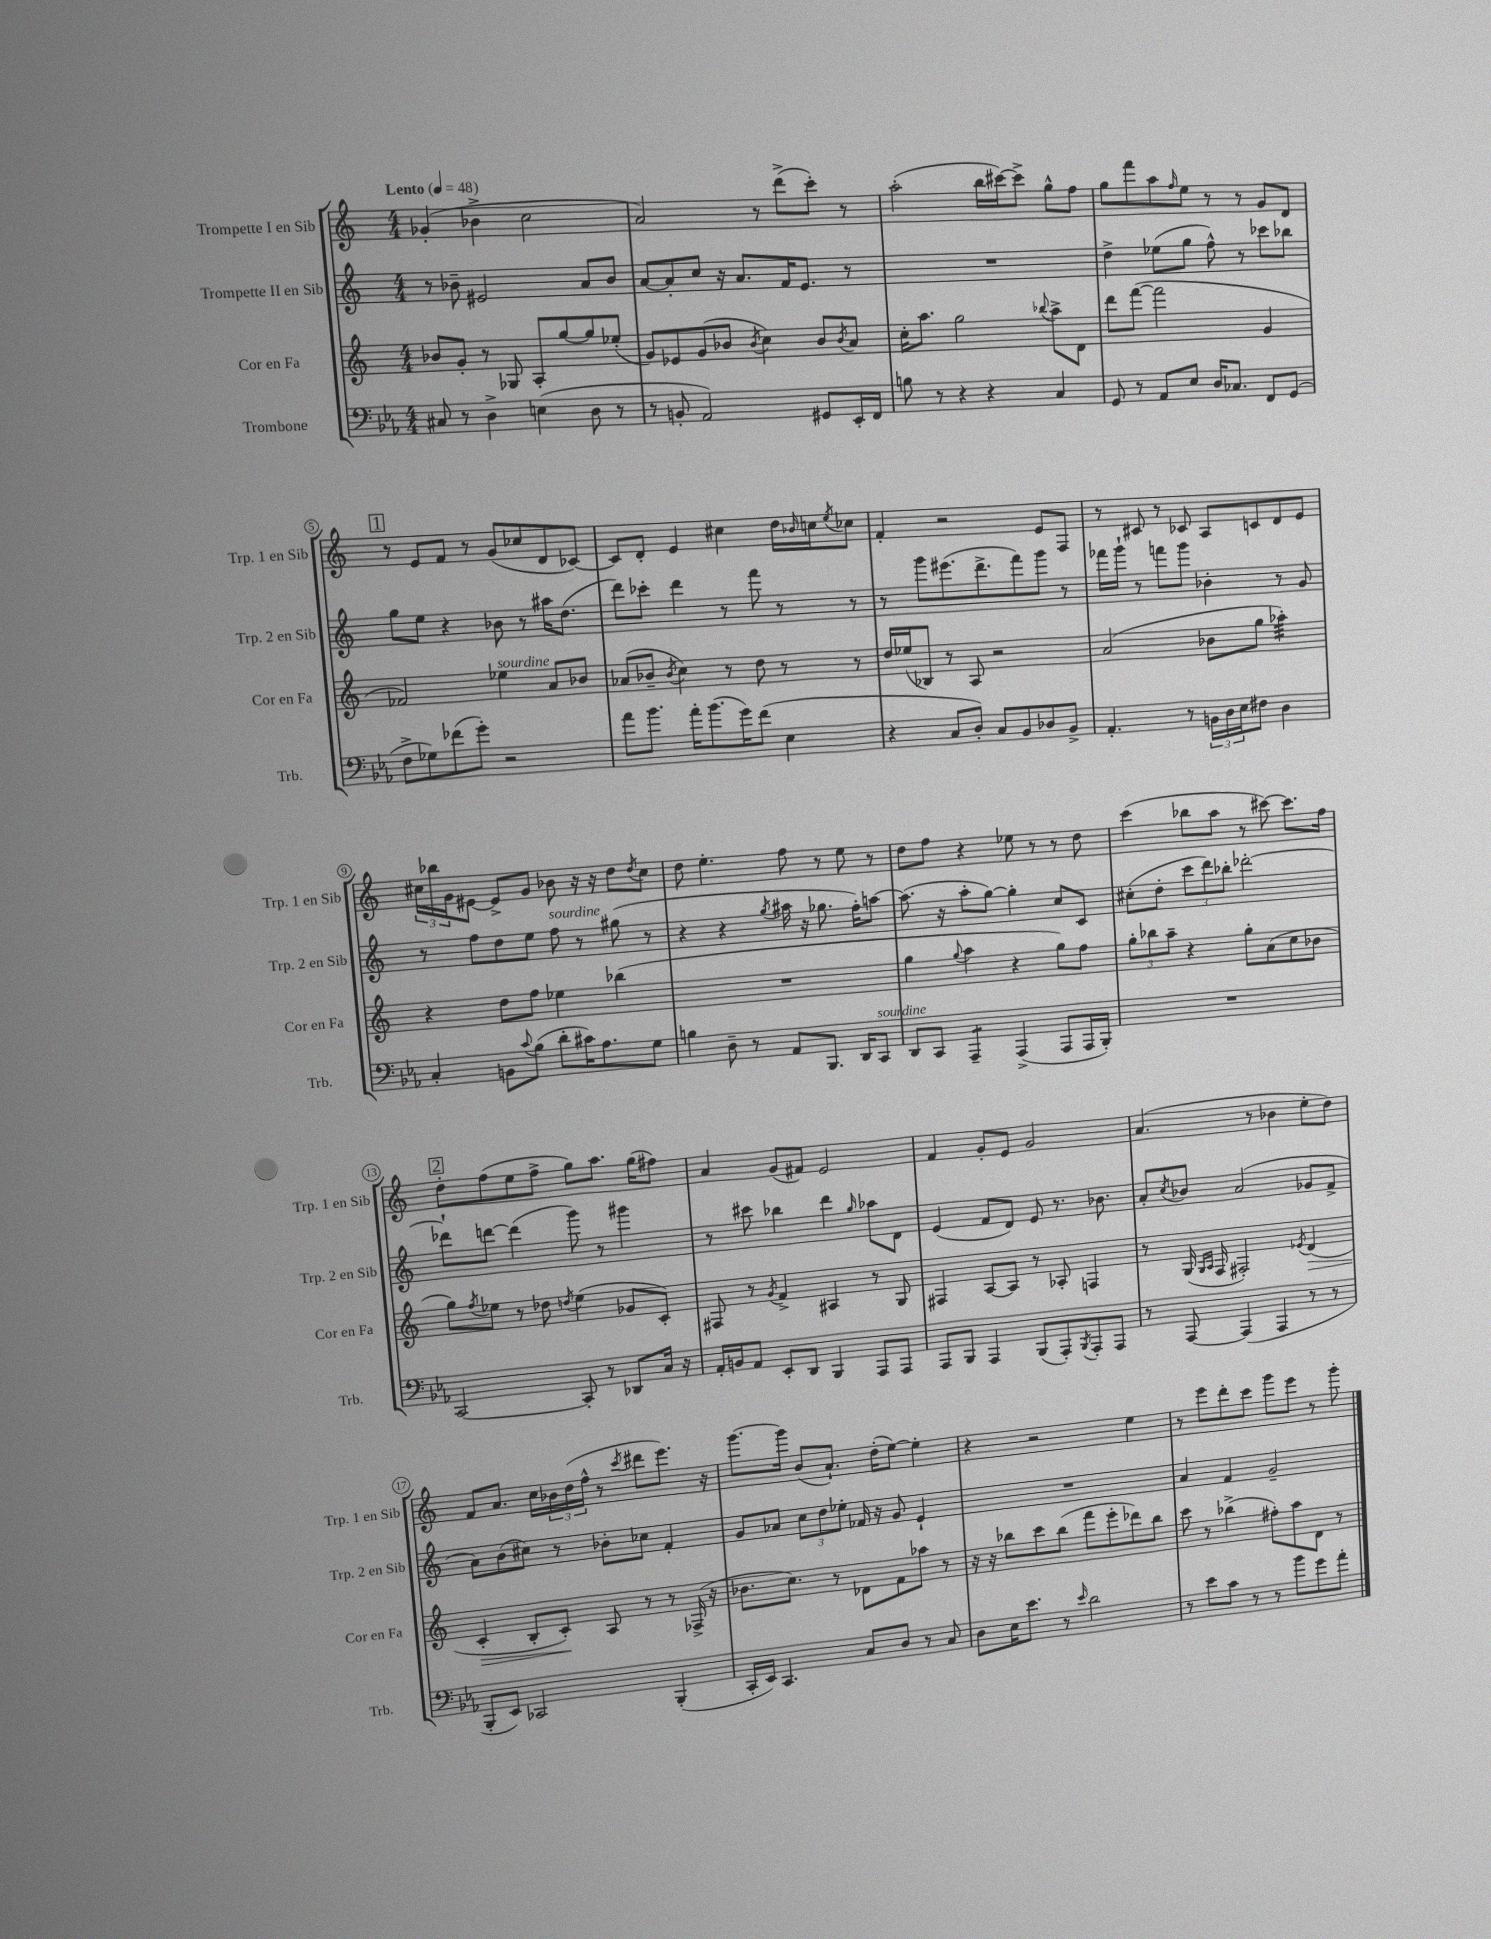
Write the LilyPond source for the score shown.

<<
\new StaffGroup <<
\new Staff = "s0" \with { instrumentName = "Trompette I en Sib" shortInstrumentName = "Trp. 1 en Sib" } {
    \clef treble \key c \major \numericTimeSignature \time 4/4 \tempo "Lento" 4 = 48
    ges'4-.( bes'4-> c''2 |
    a'2) r8 d'''8->( c'''8-.) r8 |
    a''2-.( b''16 cis'''16~) cis'''8-> g''8-^ f''8 |
    g''8 f'''8 a''8 \grace { f''16 } e''8 r8 r8 g'8 d'8 |
    \mark \markup { \box "1" } r8 e'8 f'8 r8 g'8( ces''8 d'8 ces'8~) |
    ces'8 d'8-. e'4 cis''4 d''16 \grace { bes'16 } c''16 \acciaccatura { e''8 } ces''8 |
    f'4-. r2 e'8 f8 |
    r8 cis'8 r8 ces'8 a8 c'8 d'8 e'8 |
    \tuplet 3/2 { cis''16 bes''16 g'16 } eis'8~ eis'8-> g'8 bes'8 r16 r16 d''8 \acciaccatura { d''8 } cis''8 |
    d''8 e''4.-. f''8 r8 e''8 r8 |
    d''8 f''8 r4 ees''8 r8 r8 d''8 |
    c'''4( bes''8 a''8 r8 cis'''8~) cis'''8. f''16 |
    \mark \markup { \box "2" } d''8-. f''8( e''8 f''8-> g''8) a''8. g''16( fis''8) |
    a'4 g'8( fis'8) e'2 |
    f'4 g'8-. e'8 g'2 |
    a'4.( r8 bes'4 e''8-. d''8) |
    f'8 a'8. c''16 \tuplet 3/2 { bes'16 d''16( f''16-^ } r8 \acciaccatura { c'''8 } dis'''8 e'''8.) r16 |
    g'''8.~ g'''16 b'8( a'8.-!) d''16-.( e''8~) e''4-. |
    r4 r2 e''4 |
    r8 e'''8 d'''8-. c'''8 g'''8 e'''8 r8 g'''8-. \bar "|." |
}
\new Staff = "s1" \with { instrumentName = "Trompette II en Sib" shortInstrumentName = "Trp. 2 en Sib" } {
    \clef treble \key c \major \numericTimeSignature \time 4/4
    r8 bes'8-- eis'2 a'8 bes'8 |
    a'8~ a'8-. c''8 r16 a'8. f'16 e'8. r8 |
    R1 |
    d''4-> ees''8( g''8 f''8-^) r8 ces'''8 bes''8 |
    \mark \markup { \box "1" } g''8 e''8 r4 bes'8 r8 ais''16 d''8.( |
    d'''8) ces'''8-. d'''4 r8 f'''8 r8 r8 |
    r8 g'''8 eis'''8.( d'''8.-> f'''8) g'''8 r8 |
    fes'''16 g'''16-! r8 f'''8 g'''8 bes'4-. r8 g'8 |
    r8 f''8 d''8 e''8 f''8^\markup { \italic "sourdine" } r8 gis''8( r8 |
    r4 r4 \acciaccatura { g''8 } ais''16 r16 ges''8. f''16-.) a''8~ |
    a''8.( r16 a''8-. g''8~) g''4-. c''8 c'8 |
    cis''8-.( d''8-. \tuplet 3/2 { c'''8 d'''8) bes''8-. } des'''2~-. |
    \mark \markup { \box "2" } des'''8-! d'''8~ d'''4( g'''8) r8 gis'''4 |
    r8 cis'''8 bes''4 d'''4 \grace { g''16 } aes''8 d'8 |
    e'4( f'8 d'8) e'8 r8. bes'8. |
    a'8-. \acciaccatura { c''8 } bes'8 a'2( ges'8 f'8-> |
    a'8) b'8( cis''8) r8 bes'8-. ces''8 f'4-. |
    g'8 aes'8 \tuplet 3/2 { c''8 d''8 ees''8-. } fes'16 r16 g'8 e'4-! |
    R1 |
    a'4 f'4 g'2-- \bar "|." |
}
\new Staff = "s2" \with { instrumentName = "Cor en Fa" shortInstrumentName = "Cor en Fa" } {
    \clef treble \key c \major \numericTimeSignature \time 4/4
    bes'8 g'8-. r8 ges8 a8-. g''8~ g''8 ees''8-.( |
    g'8) ees'8 g'8( bes'8 \acciaccatura { bes'8 } c''4) bes'8 \acciaccatura { bes'8 } a'8 |
    c''16-. a''8. g''2 \appoggiatura { bes''8 } a''8-> d'8 |
    d'''8 f'''8~( f'''2 g'4 |
    \mark \markup { \box "1" } fes'2) ees''4^\markup { \italic "sourdine" } a'8 bes'8 |
    aes'8( bes'8-- \acciaccatura { bes'8 } c''4) r8 d''8 r8 r8 |
    d''16 ees''16( bes8) r8 a8 r2 |
    a'2( bes'8 g''8 aes''4:32-.) |
    r4 d''8 f''8 ees''4 bes''4( |
    R1 |
    g''4 \appoggiatura { g''8 } a''4 r4 g''8) f''8 |
    \tuplet 3/2 { g''8-. bes''8 a''8-- } r4 g''8-. a'8( c''8 bes'8 |
    \mark \markup { \box "2" } g''8) \acciaccatura { f''8 } ees''8 r8 des''8 \acciaccatura { d''8 } ees''4( ges'8 c'8-.) |
    fis8 r8 \acciaccatura { g'8 } f'4-> ais4 r8 g8 |
    fis4 a8~ a8 r8 aes8-. f4 |
    r8 g16( \grace { g16 a16 } f16 fis2-.) \acciaccatura { ees'8 } d'4\>( |
    c'4-. b8-. c'8-.\!) a8 r8 r8 fes16->( r16 |
    bes'8. c''8.) r8 des'8 f'8 aes''8 r8 |
    r16 r16 bes''8 c'''8 bes''8( f'''8 e'''8-. des'''8) bes''8 |
    c'''8 r8 bes''4->( fis''8-.) a''8 d'8 r8 \bar "|." |
}
\new Staff = "s3" \with { instrumentName = "Trombone" shortInstrumentName = "Trb." } {
    \clef bass \key ees \major \numericTimeSignature \time 4/4
    cis8 r8 d4-> e4( d8 r8 |
    r8 b,8-. aes,2) gis,8 ees,16-. f,16 |
    b8 r8 r4 r4 c4 |
    g,8 r8 aes,8 ees8 d16 ces8. f,8 g,8( |
    \mark \markup { \box "1" } f8-> ges8) fes'8( g'8-.) r2 |
    aes'8 bes'8. aes'16-. bes'8.( g'16) f'8( ees4 |
    r4 c8 d8-.) c8 bes,8 des8 bes,8-> |
    aes,4.-. r8 \tuplet 3/2 { b,16 d16 ees16 } fis8 d4 |
    c4-. b,8 \appoggiatura { c'8 } bes8( d'8-. cis'16) aes8. g8 |
    b4 d8-- r8 aes,8 bes,,8. d,16 c,8^\markup { \italic "sourdine" } |
    d,8 c,8 aes,,4:8-- aes,,4->( aes,,8 aes,,16 bes,,16-.) |
    R1 |
    \mark \markup { \box "2" } c,2~ c,8-. r8 des,8 c16 r16 |
    aes,16-. b,16 aes,8 ees,8-. d,8 bes,,4 aes,,8 aes,,8 |
    aes,,8 bes,,8 aes,,4 bes,,8( aes,,8-.) \acciaccatura { bes,,8 } aes,,8-. aes,,8 |
    r8 aes,,8~ aes,,4( aes,,4 r8 r8 |
    bes,,8-. ees,8) ces,2 bes,,4-.( |
    c,16-. ees,16) c,4. c8 d8 r8 c8 |
    d8 ees16 ees'8. r8 \grace { ees'16 } d'2 |
    r8 ees'8 c'8 r8 r8 bes'8 g'8 aes'8-. \bar "|." |
}
>>
>>
\layout { \context { \Score \override BarNumber.stencil = #(make-stencil-circler 0.1 0.3 ly:text-interface::print) } }
